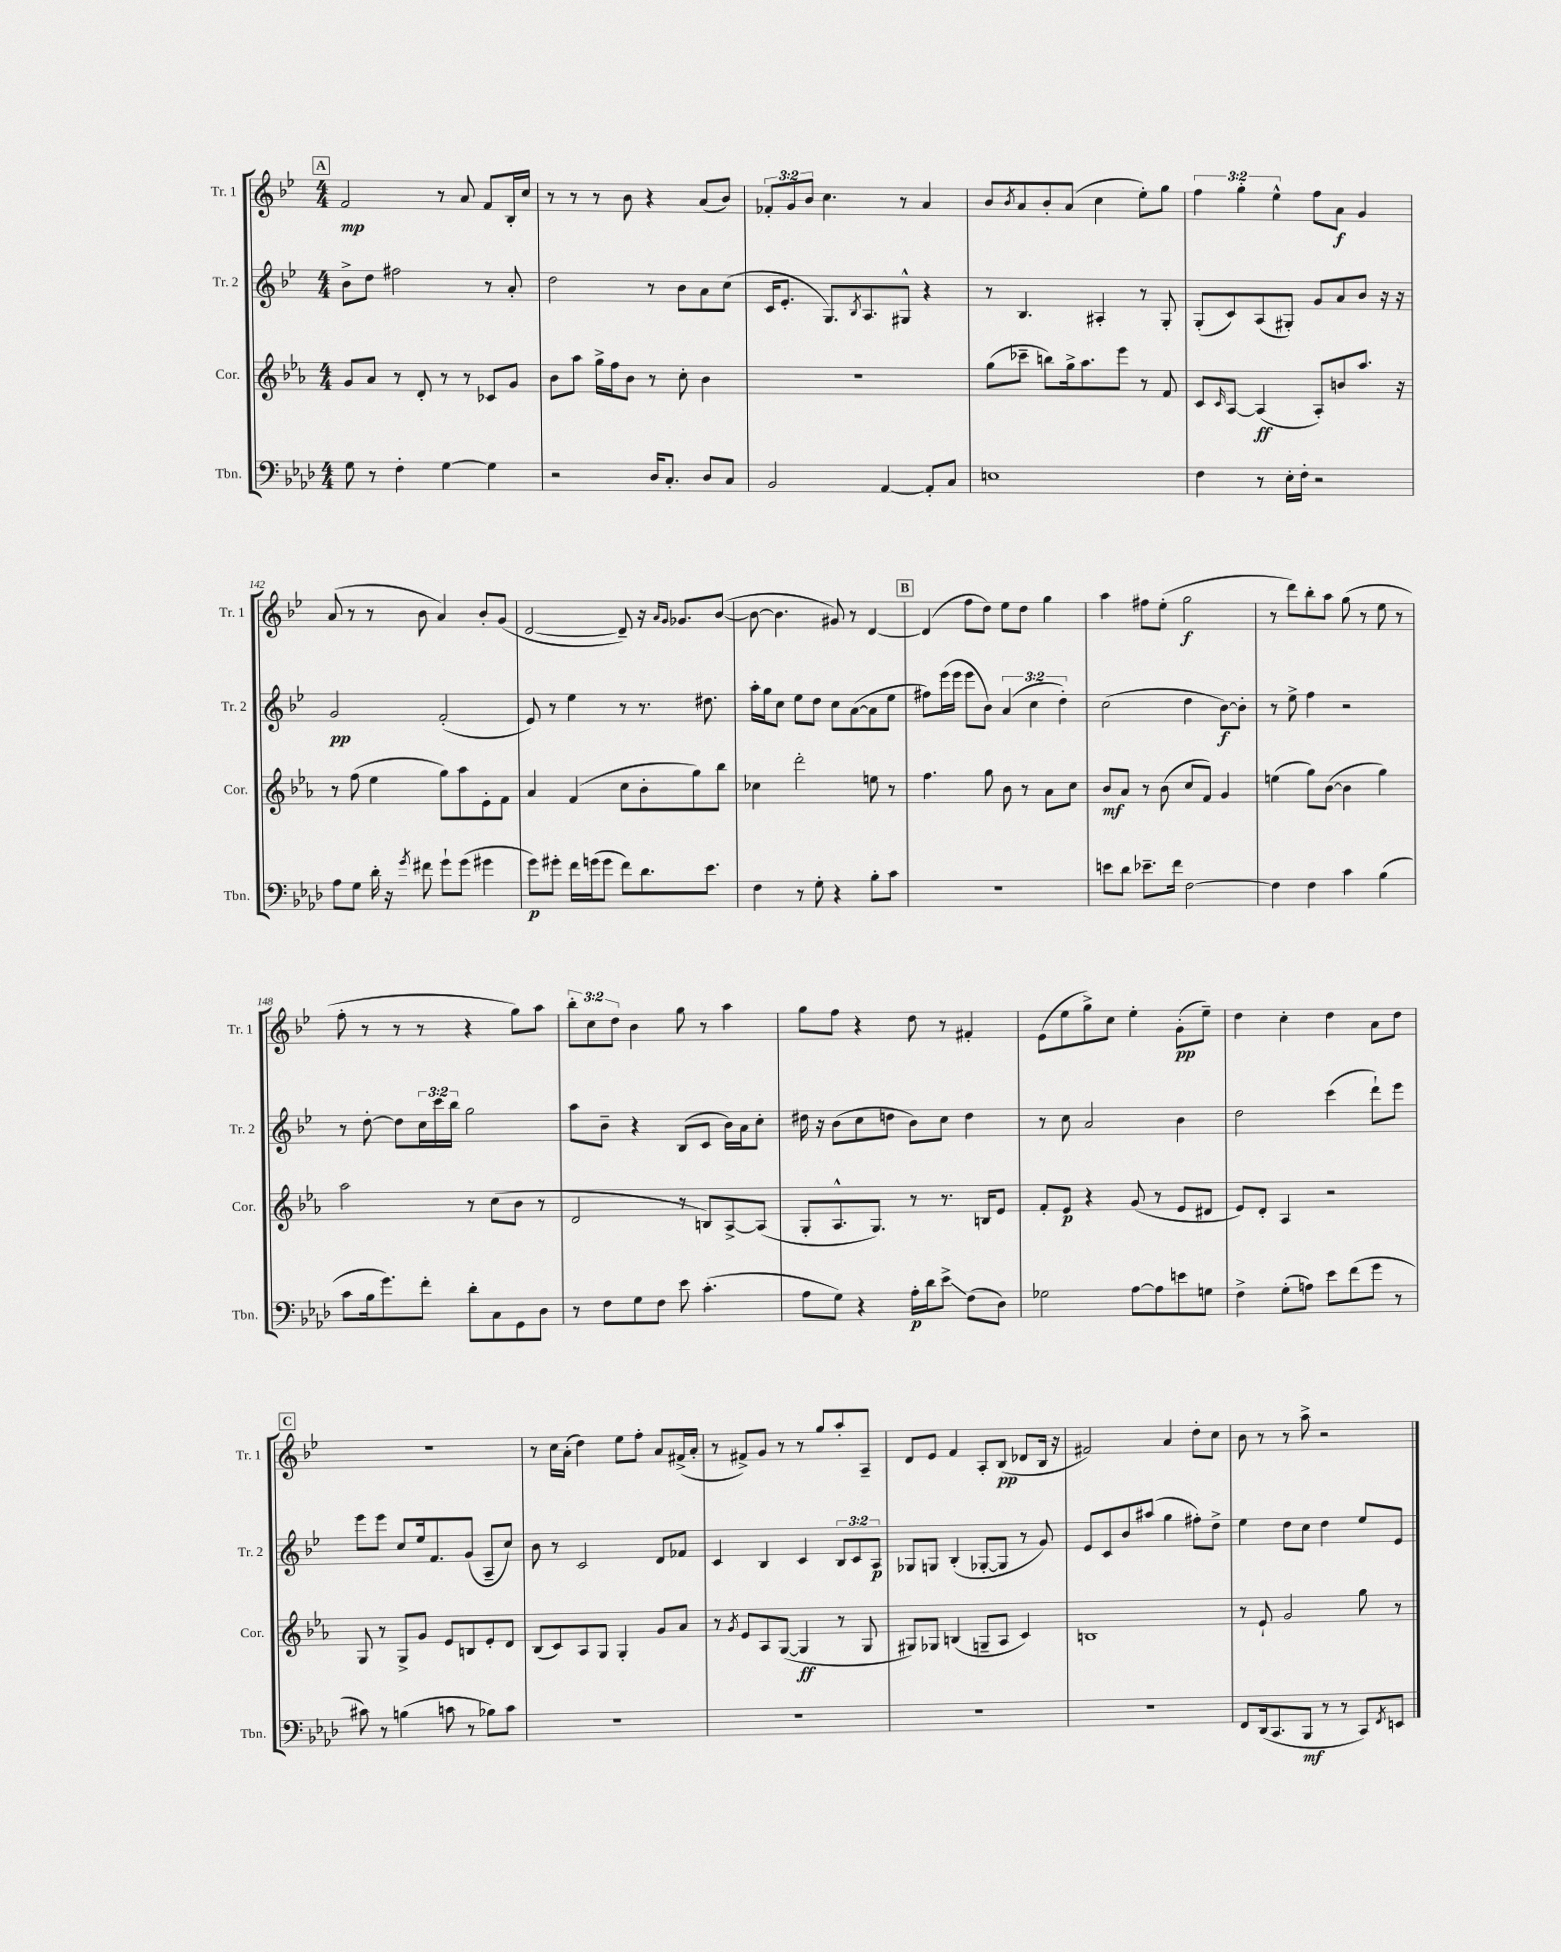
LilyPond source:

<<
\new StaffGroup <<
\new Staff = "s0" \with { instrumentName = "Tr. 1" shortInstrumentName = "Tr. 1" } {
    \clef treble \key bes \major \numericTimeSignature \time 4/4 \override Staff.TupletNumber.text = #tuplet-number::calc-fraction-text
    \mark \markup { \box "A" } f'2\mp r8 a'8 f'8 bes16-. c''16 |
    r8 r8 r8 bes'8 r4 a'8( bes'8) |
    \tuplet 3/2 { fes'8-. g'8 bes'8 } c''4. r8 a'4 |
    bes'8 \acciaccatura { bes'8 } a'8 bes'8-. a'8( c''4 ees''8-.) g''8 |
    \tuplet 3/2 { f''4 g''4-. ees''4-^ } f''8 a'8\f g'4 |
    a'8( r8 r8 bes'8 a'4) bes'8-. g'8( |
    d'2~ d'8--) r16 \grace { a'16 g'16 } ges'8. bes'8~( |
    bes'8~ bes'4. gis'8) r8 d'4~ |
    \mark \markup { \box "B" } d'4( f''8 d''8) ees''8 d''8 g''4 |
    a''4 fis''8 ees''8-.( g''2\f |
    r8 d'''8) bes''8-. a''8 g''8( r8 ees''8 r8 |
    f''8-. r8 r8 r8 r4 g''8) a''8 |
    \tuplet 3/2 { bes''8-. c''8 d''8 } bes'4 g''8 r8 a''4 |
    g''8 f''8 r4 d''8 r8 fis'4-. |
    ees'8( ees''8 g''8->) c''8 ees''4-. g'8-.\pp( ees''8--) |
    d''4 c''4-. d''4 a'8 d''8 |
    \mark \markup { \box "C" } R1 |
    r8 c''16 a'16-.( d''4) ees''8 f''8-. a'8 fis'16->( a'16-. |
    r8 fis'8->) g'8 r8 r8 g''8 a''8-. a8-- |
    d'8 ees'8 f'4 a8-. bes8\pp( des'8 bes16 r16 |
    fis'2) a'4 d''8-. c''8 |
    bes'8 r8 r8 a''8-> r2 \bar "|." |
}
\new Staff = "s1" \with { instrumentName = "Tr. 2" shortInstrumentName = "Tr. 2" } {
    \clef treble \key bes \major \numericTimeSignature \time 4/4 \override Staff.TupletNumber.text = #tuplet-number::calc-fraction-text
    \mark \markup { \box "A" } bes'8-> d''8 fis''2 r8 a'8-. |
    d''2 r8 bes'8 a'8 c''8( |
    c'16 ees'8.-. g8.) \acciaccatura { bes8 } a8. gis8-^ r4 |
    r8 bes4. ais4-. r8 g8-. |
    g8-.( c'8) a8( gis8-.) g'8 a'8 bes'8 r16 r16 |
    g'2\pp f'2-.( |
    ees'8) r8 ees''4 r8 r8. dis''8. |
    a''16-. g''16 c''8 ees''8 d''8 c''8 a'8~( a'8 ees''8 |
    \mark \markup { \box "B" } fis''8) ees'''16( ees'''16 ees'''8 bes'8) \tuplet 3/2 { a'4( c''4 d''4-.) } |
    c''2( d''4 bes'8~\f) bes'8-. |
    r8 ees''8-> f''4 r2 |
    r8 d''8~-. d''8 \tuplet 3/2 { c''16 c'''16 bes''16 } g''2 |
    a''8 bes'8-- r4 bes8( c'8 bes'16) a'16 c''8-. |
    dis''16 r16 bes'8( c''8 d''8 bes'8) c''8 d''4 |
    r8 c''8 a'2 bes'4 |
    d''2 c'''4( d'''8-!) ees'''8 |
    \mark \markup { \box "C" } ees'''8 ees'''8 c''8 ees''16 f'8. g'8( a8-- c''8) |
    bes'8 r8 c'2 d'8 fes'8 |
    c'4 bes4 c'4 \tuplet 3/2 { bes8 c'8 a8\p } |
    ges8 g8 bes4-.( ges8~-. ges8 r8 g'8) |
    ees'8 c'8 bes'8 ais''8( g''4 fis''8-.) d''8-> |
    ees''4 d''8 c''8 d''4 ees''8 ees'8 \bar "|." |
}
\new Staff = "s2" \with { instrumentName = "Cor." shortInstrumentName = "Cor." } {
    \clef treble \key ees \major \numericTimeSignature \time 4/4
    \mark \markup { \box "A" } g'8 aes'8 r8 d'8-. r8 r8 ces'8 g'8 |
    bes'8 aes''8 g''16-> f''16 bes'8 r8 c''8-. bes'4 |
    R1 |
    g''8( ces'''8-- b''8) g''16-> aes''8. ees'''8 r8 f'8 |
    c'8 \grace { c'16 } aes8~ aes4\ff( aes8-.) b'8 aes''8. r16 |
    r8 f''8( ees''4 g''8) aes''8 ees'8-. f'8 |
    aes'4 f'4( c''8 bes'8-. g''8) bes''8 |
    ces''4 d'''2-. e''8 r8 |
    \mark \markup { \box "B" } f''4. g''8 bes'8 r8 aes'8 c''8 |
    bes'8\mf aes'8 r8 bes'8( c''8 f'8) g'4 |
    e''4( g''8) bes'8~( bes'4 g''4) |
    aes''2 r8 c''8( bes'8 r8 |
    d'2 r8 b8) aes8~-> aes8( |
    g8-. aes8.-^ g8.) r8 r8. b16 ees'8 |
    f'8-. ees'8\p r4 g'8( r8 ees'8 dis'8 |
    ees'8) d'8-. aes4 r2 |
    \mark \markup { \box "C" } g8 r8 g8-> g'8 ees'8 b8 ees'8-. d'8 |
    bes8( c'8) aes8 g8 g4-. g'8 aes'8 |
    r8 \acciaccatura { g'8 } ees'8 aes8 g8~( g4\ff r8 g8 |
    gis8) ges8 b4( g8-- aes8 c'4) |
    b1 |
    r8 ees'8-! g'2 g''8 r8 \bar "|." |
}
\new Staff = "s3" \with { instrumentName = "Tbn." shortInstrumentName = "Tbn." } {
    \clef bass \key aes \major \numericTimeSignature \time 4/4
    \mark \markup { \box "A" } g8 r8 f4-. g4~ g4 |
    r2 des16 c8.-. des8 c8 |
    bes,2 aes,4~ aes,8-. c8 |
    e1 |
    f4 r8 ees16-. f16-. r2 |
    aes8 g8 des'16-. r16 \acciaccatura { g'8 } fis'8 g'8-! g'8( gis'4 |
    g'8\p) gis'8-. f'16 g'16( g'8 f'8) des'8. ees'8. |
    f4 r8 g8-. r4 bes8-. c'8 |
    \mark \markup { \box "B" } R1 |
    e'8 des'8 ees'8.-- f'16 f2~ |
    f4 f4 c'4 bes4( |
    c'8 bes16 g'8.) f'8-. des'8-. c8 g,8 des8 |
    r8 f8 g8 f8 ees'8 c'4.-.( |
    aes8 g8) r4 aes16-.\p des'16 ees'8->\glissando f8( des8) |
    ges2 aes8~ aes8 e'8 g8 |
    f4-> g8-.( a8) ees'8 f'8( g'8 r8 |
    \mark \markup { \box "C" } cis'8) r8 b4( c'8 r8 bes8) c'8 |
    R1 |
    R1 |
    R1 |
    R1 |
    f,8 des,16( c,8. bes,,8\mf r8 r8 c,8) \acciaccatura { f,8 } e,8 \bar "|." |
}
>>
>>
\layout { \context { \Score currentBarNumber = #137 } }
